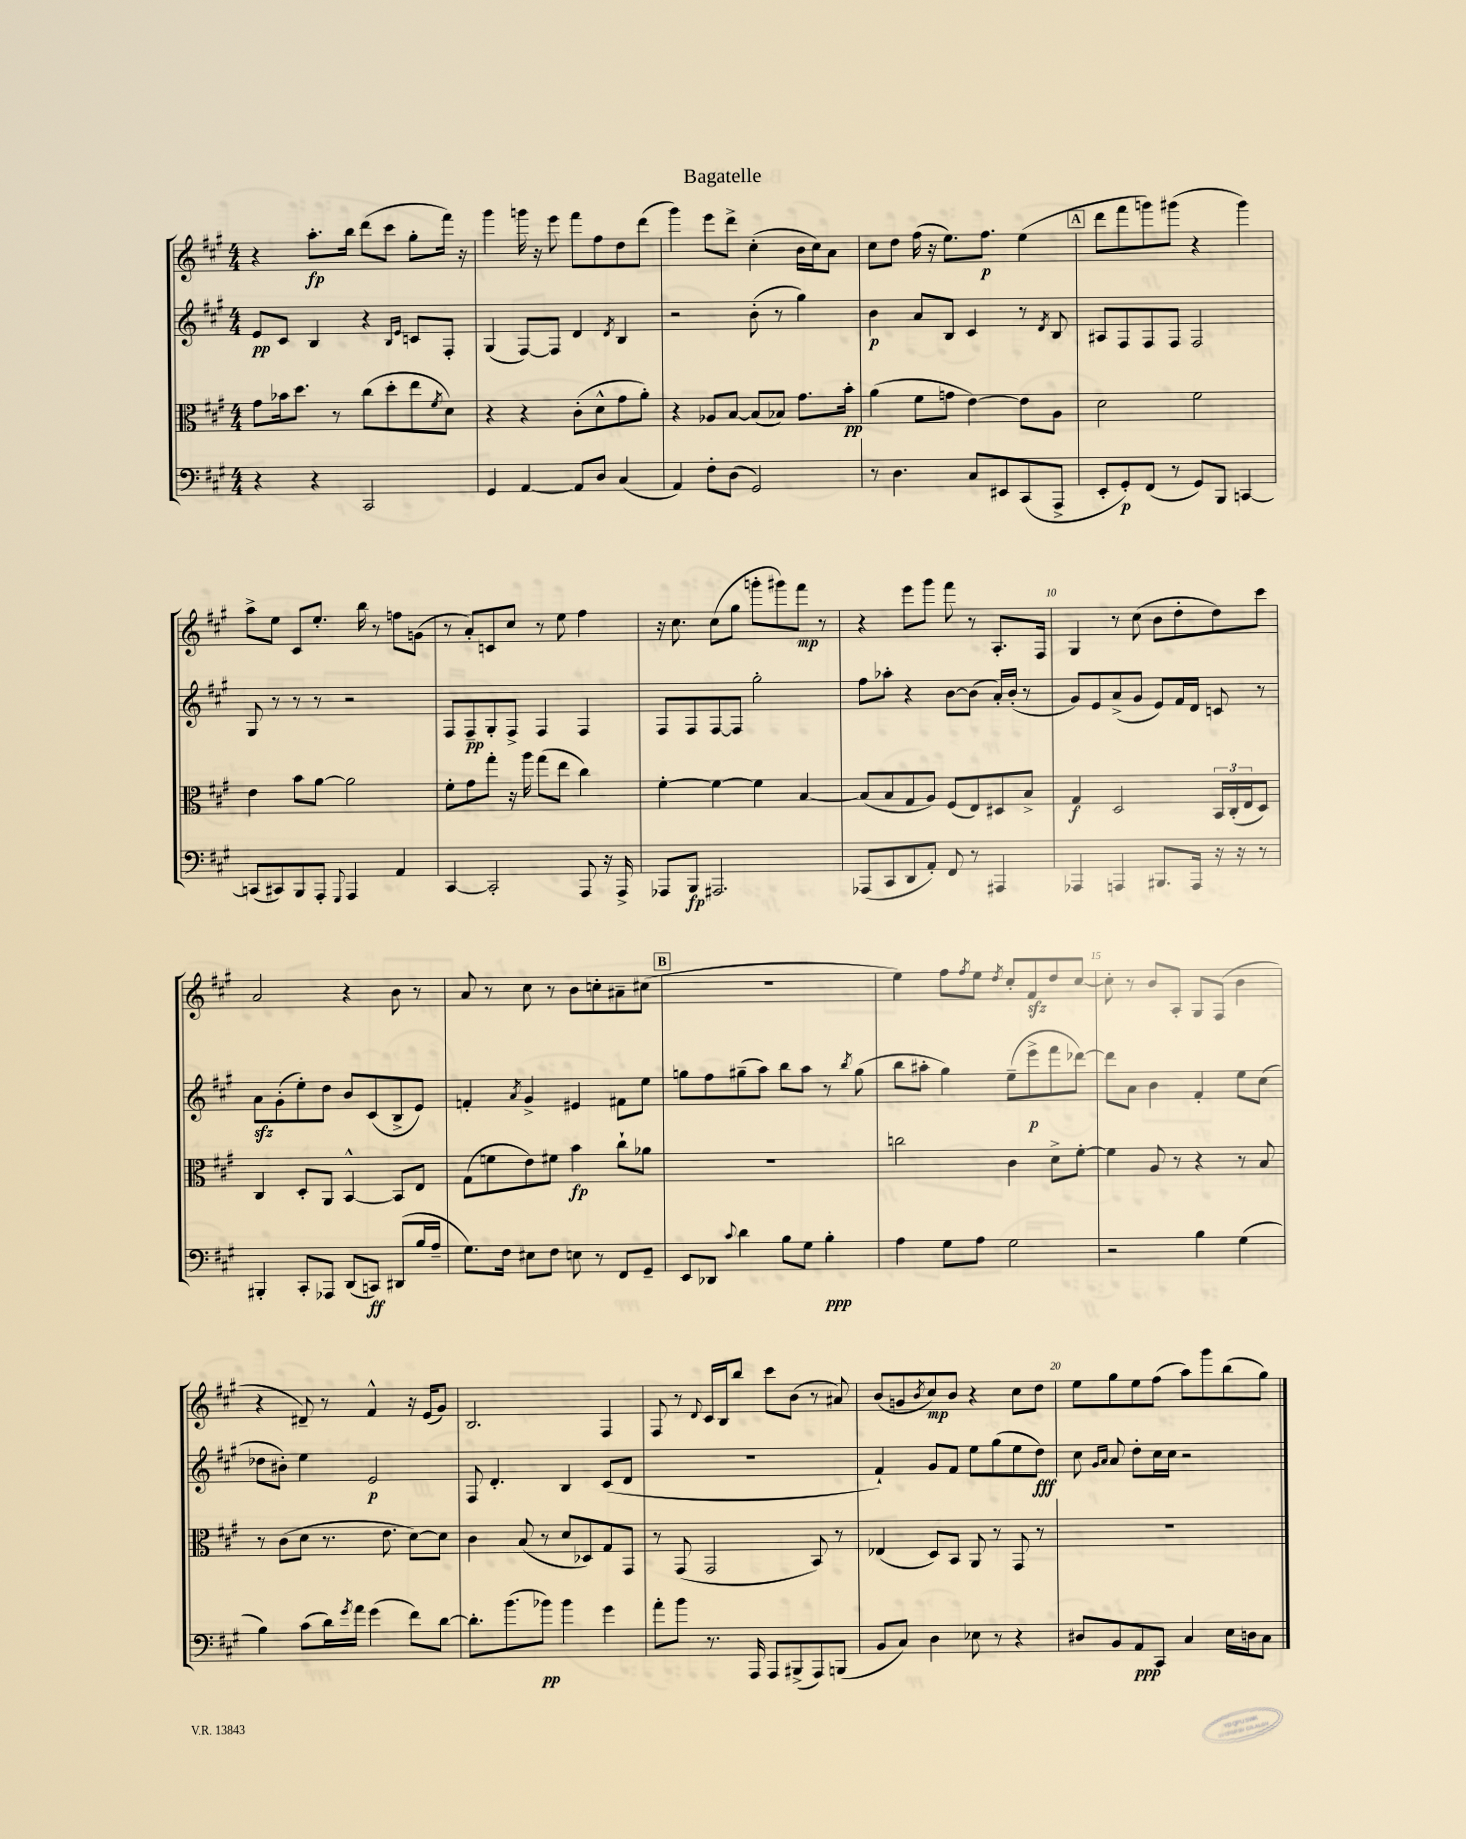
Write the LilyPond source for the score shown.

\header { title = "Bagatelle" }
<<
\new StaffGroup <<
\new Staff = "s0" {
    \clef treble \key a \major \numericTimeSignature \time 4/4
    r4 a''8.-.\fp b''16 d'''8( cis'''8 gis''8-. fis'''16) r16 |
    gis'''4 g'''16 r16 e'''8 fis'''8 fis''8 d''8 d'''8( |
    gis'''4) e'''8 d'''8-> cis''4-.( b'16 cis''16) a'8 |
    cis''8 d''8 fis''16( r16 e''8.) fis''8.\p e''4( |
    \mark \markup { \box "A" } d'''8 fis'''8 g'''8) gis'''8( r4 gis'''4) |
    a''8-> e''8 cis'8 e''8.-. b''16 r8 f''8 g'8( |
    r8 a'8-.) c'8 cis''8 r8 e''8 fis''4 |
    r16 cis''8. cis''8( gis''8 g'''8-. gis'''8) fis'''8\mp r8 |
    r4 e'''8 gis'''8 fis'''8 r8 a8.-. fis16 |
    gis4 r8 cis''8( b'8 d''8-. d''8) cis'''8 |
    a'2 r4 b'8 r8 |
    a'8 r8 cis''8 r8 b'8 c''8-. ais'8-- cis''8( |
    \mark \markup { \box "B" } R1 |
    e''4) fis''8 \acciaccatura { fis''8 } e''8 \acciaccatura { d''8 } cis''8-. fis'8\sfz d''8 cis''8~ |
    cis''8-. r8 b'8 a8-. gis8 fis8( b'4 |
    r4 dis'8--) r8 fis'4-^ r16 e'16( gis'8) |
    b2. fis4 |
    fis8 r8 \appoggiatura { d'8 } cis'16 b16 b''8 cis'''8 b'8( r8 ais'8) |
    b'8( g'8 \acciaccatura { b'8 } cis''8\mp) b'8 r4 cis''8 d''8 |
    e''8 gis''8 e''8 fis''8( a''8) gis'''8 b''8( gis''8) \bar "|." |
}
\new Staff = "s1" {
    \clef treble \key a \major \numericTimeSignature \time 4/4
    e'8\pp cis'8 b4 r4 \grace { b16 e'16 } c'8 fis8-. |
    gis4( fis8~) fis8 d'4 \acciaccatura { d'8 } b4 |
    r2 b'8-.( r8 gis''4) |
    b'4\p a'8 b8 cis'4 r8 \acciaccatura { d'8 } b8 |
    \mark \markup { \box "A" } ais8 fis8 fis8 fis8 fis2 |
    gis8 r8 r8 r8 r2 |
    fis8 fis8--\pp gis8-. fis8-> fis4 fis4 |
    fis8 fis8 fis8~ fis8 gis''2-. |
    fis''8 aes''8-. r4 b'8~ b'8( a'16-.) b'16-.( r8 |
    gis'8) e'8 a'8->( gis'8 e'8) fis'16 d'16 c'8 r8 |
    a'8\sfz gis'8-.( e''8-.) d''8 b'8 cis'8( b8-> e'8) |
    f'4-. \acciaccatura { a'8 } gis'4-> eis'4 fis'8 e''8 |
    \mark \markup { \box "B" } g''8 fis''8 gis''8--( a''8) b''8 a''8 r8 \acciaccatura { b''8 } gis''8( |
    b''8 ais''8-. gis''4) e''8--( e'''8->\p fis'''8 des'''8~) |
    des'''8 a'8 b'4 fis'4-. e''8 cis''8( |
    des''8 bis'8-.) e''4 e'2\p |
    fis8 d'4.-. b4 cis'8( d'8 |
    R1 |
    fis'4-!) gis'8 fis'8 e''8 gis''8( e''8 d''8\fff) |
    cis''8 \grace { gis'16 a'16 } a'8 d''8-. cis''16 cis''16 r2 \bar "|." |
}
\new Staff = "s2" {
    \clef alto \key a \major \numericTimeSignature \time 4/4
    gis'8 bes'16 d''8. r8 cis''8( d''8-. e''8 \acciaccatura { fis'8 } d'8) |
    r4 r4 cis'8-.( d'8-^ gis'8 a'8-.) |
    r4 aes8 b8~ b8( bes8) gis'8. b'16-.\pp |
    a'4( fis'8 g'8 e'4~) e'8 a8 |
    \mark \markup { \box "A" } d'2 fis'2 |
    e'4 b'8 a'8~ a'2 |
    fis'8-. gis'8 gis''8-. r16 a''16 gis''8( e''8 cis''4) |
    fis'4~-. fis'4~ fis'4 b4~ |
    b8( b8 gis8 a8) fis8( e8) dis8 b8-> |
    gis4\f d2 \tuplet 3/2 { b,16 cis16-.( e16 } d8) |
    cis4 d8-. a,8 b,4~-^ b,8 e8 |
    gis8( f'8 e'8) fis'8 b'4\fp cis''8-! aes'8 |
    \mark \markup { \box "B" } R1 |
    c''2 cis'4 d'8-> fis'8~-. |
    fis'4 a8 r8 r4 r8 b8 |
    r8 cis'8( d'8 r8. e'8. d'8~) d'8 |
    cis'4 b8( r8 d'8 des8) gis8 gis,8 |
    r8 gis,8( gis,2 b,8) r8 |
    ees4( d8) b,8 a,8 r8 gis,8 r8 |
    R1 \bar "|." |
}
\new Staff = "s3" {
    \clef bass \key a \major \numericTimeSignature \time 4/4
    r4 r4 cis,2 |
    gis,4 a,4~ a,8 d8 cis4( |
    a,4) fis8-. d8( gis,2) |
    r8 d4. cis8 eis,8 cis,8( a,,8-> |
    \mark \markup { \box "A" } e,8-. gis,8-.\p) fis,8( r8 gis,8) b,,8 c,4~ |
    c,8( cis,8) b,,8 a,,8-. \appoggiatura { gis,,8 } a,,4 a,4 |
    cis,4~ cis,2-. a,,8 r16 a,,16-> |
    aes,,8 b,,8\fp ais,,2. |
    aes,,8( cis,8 d,8 a,8-.) fis,8 r8 ais,,4 |
    aes,,4 a,,4 bis,,8. a,,16 r16 r16 r8 |
    bis,,4-. cis,8-. aes,,8 d,8( c,8\ff) dis,8( b16 a16-- |
    gis8.) fis16 eis8 fis8 e8 r8 fis,8 gis,8-- |
    \mark \markup { \box "B" } e,8 des,8 \appoggiatura { cis'8 } d'4 b8 gis8 b4-.\ppp |
    a4 gis8 a8 gis2 |
    r2 b4 gis4( |
    b4) cis'8( d'16) \acciaccatura { gis'8 } a'16 gis'4( fis'8) d'8~ |
    d'8.-. b'8.( bes'8\pp) bes'4 gis'4 |
    a'8-. b'8 r8. a,,16 a,,8 bis,,8->( a,,8) b,,8( |
    b,8 cis8) d4 ees8 r8 r4 |
    dis8 b,8 a,8\ppp cis,8 cis4 e16 d16 cis8 \bar "|." |
}
>>
>>
\layout { \context { \Score \override BarNumber.break-visibility = ##(#f #t #t) barNumberVisibility = #(every-nth-bar-number-visible 5) } }
